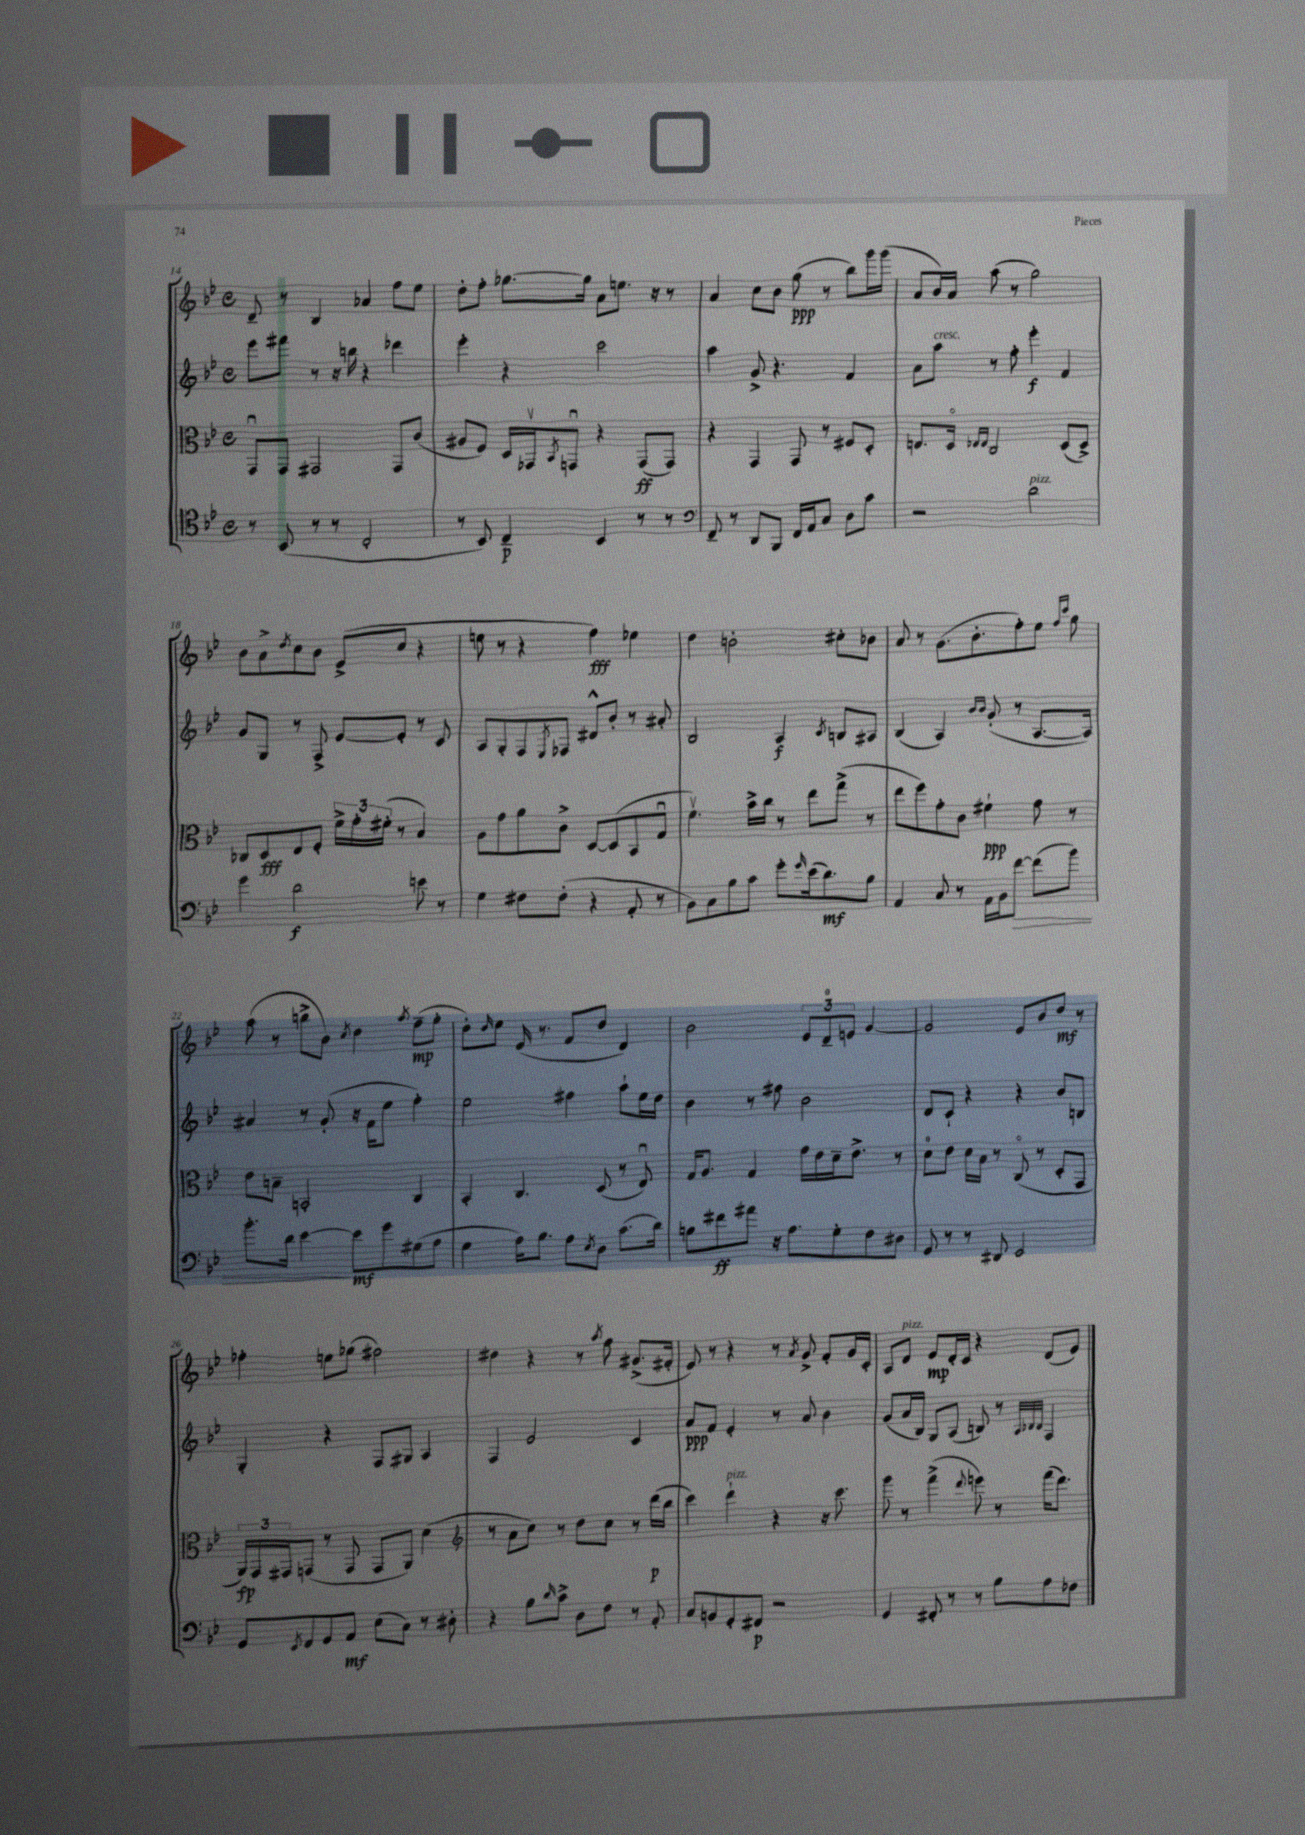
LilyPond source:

<<
\new StaffGroup <<
\new Staff = "s0" {
    \clef treble \key bes \major \defaultTimeSignature \time 4/4
    d'8-- r8 bes4 aes'4 f''8 ees''8 |
    d''8-. f''8-. ges''8.~ ges''16 a'8 e''8. r16 r8 |
    a'4 c''8 bes'8 g''8\ppp( r8 bes''8) g'''16 g'''16( |
    a'8 bes'16) a'16 a''8( r8 g''2) |
    bes'8 a'8-> \acciaccatura { d''8 } c''8 bes'8 ees'8->( c''8 r4 |
    e''8 r8 r4 f''4\fff) ees''4 |
    d''4 b'2-. cis''8-. bes'8 |
    a'8 r8 g'8.( bes'8.-. f''8-.) ees''8 \grace { f''16 c'''16 } g''8 |
    a''8( r8 b''8-> bes'8) \acciaccatura { c''8 } d''4 \acciaccatura { a''8 } f''8--\mp( g''8-. |
    d''8-.) \grace { d''16 } ees''8 ees'16( r8. f'8 d''8 d'4) |
    bes'2 \tuplet 3/2 { ees'8 d'8-0-- e'8 } g'4~ |
    g'2 ees'8 bes'8 d''8\mf r8 |
    fes''4-. e''8 ges''8( fis''2) |
    dis''4 r4 r8 \acciaccatura { a''8 } f''8 gis'8.->( fis'16-. |
    ees'8) r8 r4 r8 \acciaccatura { a'8 } g'8-> f'8-. g'16 c'16-. |
    a8 d'8^\markup { \italic "pizz." } ees'8\mp d'16-. c'16 r4 d'8( ees'8) \bar "|." |
}
\new Staff = "s1" {
    \clef treble \key bes \major \defaultTimeSignature \time 4/4
    ees'''8 fis'''8 r8 r16 b''16 r4 des'''4 |
    ees'''4-. r4 c'''2 |
    a''4 g'8-> r4. f'4 |
    a'8 a''8^\markup { \italic "cresc." } r8 f''8-. ees'''4-.\f f'4 |
    g'8 g8 r8 f8-> ees'8~ ees'8-. r8 c'8 |
    a8 g8-. f8 \acciaccatura { ees8 } fes8 dis'8-^ bes'8-. r8 ais'8-. |
    bes2 a4\f \acciaccatura { c'8 } b8 ais8 |
    bes4( a4) \grace { bes'16 bes'16 } g'8-.( r8 a8.~ a16) |
    ais'4 r8 g'8-.( r16 f'16 ees''8 f''4-.) |
    ees''2 fis''4 a''8-! ees''16 d''16 |
    bes'4 r8 fis''8 bes'2 |
    d'8 c'8-! r4 r4 bes'8 b8 |
    g4-. r4 f8 gis8 a4 |
    f4 ees'2 c'4 |
    a'8\ppp f'8 ees'4-. r8 a'8 bes'4 |
    g'8( a'16 bes16) g8 a8( b8) r8 \grace { a32 bes32 bes32 } f4 \bar "|." |
}
\new Staff = "s2" {
    \clef alto \key bes \major \defaultTimeSignature \time 4/4
    g,8\downbow g,8 gis,2 gis,8 c'8( |
    ais8 f8) d16 ges,16\upbow \acciaccatura { bes,8 } g,8\downbow r4 g,8\ff( g,8) |
    r4 g,4 g,8 r8 fis8 d8-. |
    e8. d16\flageolet \grace { ees16 ees16 } c2 d8( d8->) |
    ces8 d8\fff ees8 f8-. \tuplet 3/2 { f'16-> g'16-. fis'16-.( } r8 bes4) |
    a8 g'8 a'8 c'8-> d8~ d8( bes,8 g8\downbow |
    f'4.\upbow) bes'16-> c''16 r8 ees''8 g''8->( r8 |
    ees''8 f''8) g'8-. c'8 fis'4-!\ppp g'8 r8 |
    ees'8 b8-- b,2-. c4 |
    bes,4-. c4. d8( r8 ees8\downbow) |
    g16 a8. g4 g'16 ees'16 d'16-- ees'8.-> r8 |
    d'8-0 ees'8 d'16 bes16 r8 c8\flageolet( r8 d8-. g,8 |
    \tuplet 3/2 { a,16\fp) g,16 gis,16 } g,8( r8 g,8 g,8 a,8) d'4( |
    \clef treble r8 a'8 c''8) r8 d''8 c''8 r8 d'''16\p( bes''16 |
    c'''4) d'''4-!^\markup { \italic "pizz." } r4 r16 c'''8. |
    g'''8 r8 f'''4->( \appoggiatura { d'''8 } e'''8) r8 f'''16( d'''8.) \bar "|." |
}
\new Staff = "s3" {
    \clef tenor \key bes \major \defaultTimeSignature \time 4/4
    r8 bes,8( r8 r8 c2-. |
    r8 bes,8) c4--\p bes,4 r8 r8 |
    \clef bass f,8-- r8 d,8 bes,,8 f,16 a,16 c8 d8 c'8 |
    r2 d'2^\markup { \italic "pizz." } |
    g'4 d'2\f e'8 r8 |
    g4 fis8 fis8-.( r4 a,8-. r8 |
    bes,8) c8 bes8 c'8 g'8-. \grace { g'16 } ees'16( d'8.\mf) bes8 |
    a,4 c8 r8 a,16 bes,16 f'8~\> f'8( bes'8) |
    bes'8.-. d'16 ees'4~\! ees'8\mf g'8 gis8( a8 |
    g4 a16) bes8. a8 \acciaccatura { ees8 } d8 c'8.( d'16) |
    b8 fis'8\ff ais'8 r16 a8. g8-. f8 dis8 |
    g,8 r8 r8 dis,8 ees,2 |
    g,8 \acciaccatura { ees,8 } f,8 g,8 a,8\mf ees8( c8) r8 dis8-. |
    r4 bes8 \grace { d'16 } c'8-> d8 f8 r8 a,8-. |
    c8 b,8 g,8-. fis,8\p r2 |
    g,4 fis,8-. r8 r8 bes8 a8 fes8 \bar "|." |
}
>>
>>
\layout { \context { \Score currentBarNumber = #14 } }
